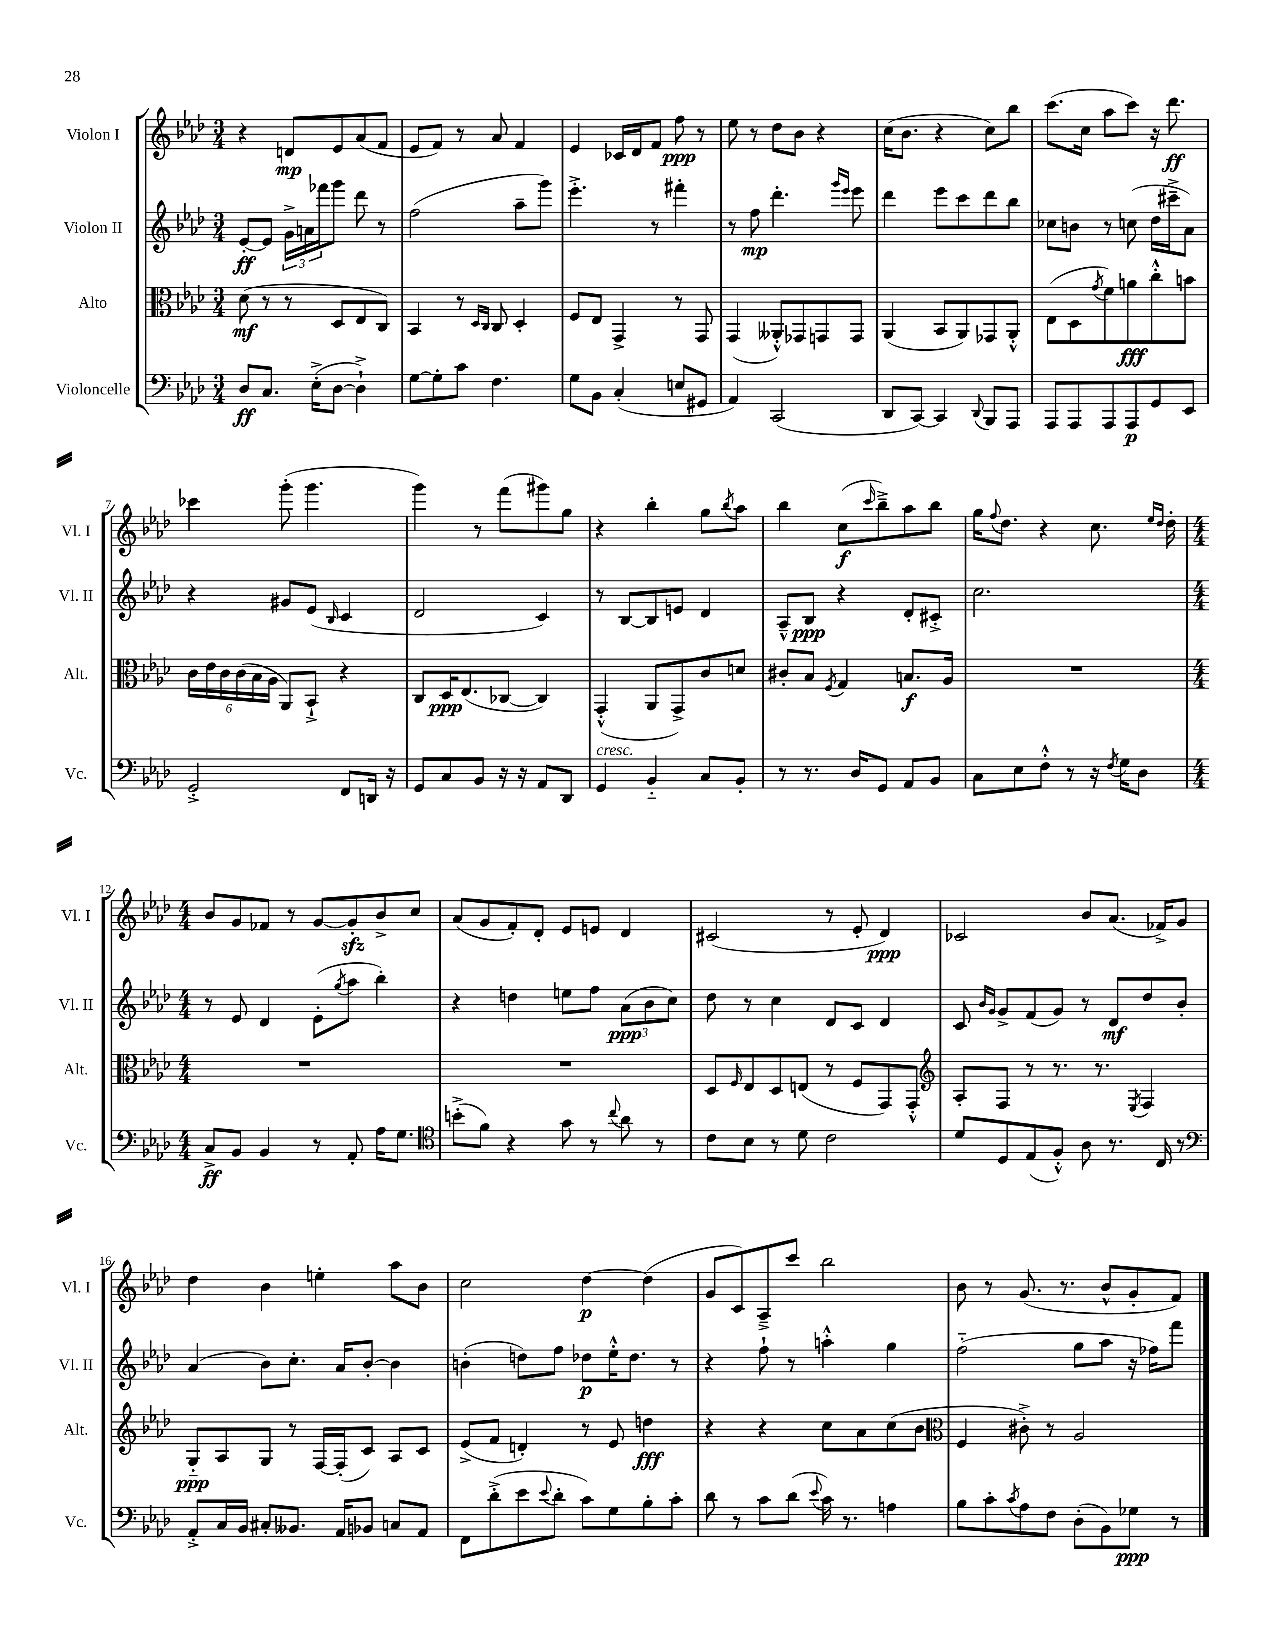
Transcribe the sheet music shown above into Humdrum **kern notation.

**kern	**dynam	**kern	**dynam	**kern	**dynam	**kern	**dynam
*part4	*part4	*part3	*part3	*part2	*part2	*part1	*part1
*staff4	*staff4	*staff3	*staff3	*staff2	*staff2	*staff1	*staff1
*I"Violoncelle	*	*I"Alto	*	*I"Violon II	*	*I"Violon I	*
*I'Vc.	*	*I'Alt.	*	*I'Vl. II	*	*I'Vl. I	*
*clefF4	*	*clefC3	*	*clefG2	*	*clefG2	*
*k[b-e-a-d-]	*	*k[b-e-a-d-]	*	*k[b-e-a-d-]	*	*k[b-e-a-d-]	*
*M3/4	*	*M3/4	*	*M3/4	*	*M3/4	*
=1	=1	=1	=1	=1	=1	=1	=1
8D-/L	ff	(8d-\	mf	[8e-'/L	ff	4r	.
8.C/J	.	8r	.	8e-/J]	.	.	.
.	.	8r	.	24g^\LL	.	8dn/L	mp
.	.	.	.	24an\	.	.	.
(16E-'^\KL	.	.	.	.	.	.	.
.	.	.	.	24fff-X\J	.	.	.
[8D-\J	.	8D-/L	.	8ggg\J	.	8e-/	.
4D-`^\])	.	8E-/	.	8ddd-\	.	(8a-/	.
.	.	8C/J)	.	8r	.	8f/J	.
=2	=2	=2	=2	=2	=2	=2	=2
[8G\L	.	4BB-/	.	(2ff\	.	8e-/L	.
8G'\]	.	.	.	.	.	8f/J)	.
8c\J	.	8r	.	.	.	8r	.
.	.	16qqD-/LL	.	.	.	.	.
.	.	16qqC/JJ	.	.	.	.	.
4.F\	.	8C/	.	.	.	8a-/	.
.	.	4D-'/	.	8aa-~\L	.	4f/	.
.	.	.	.	8ggg\J)	.	.	.
=3	=3	=3	=3	=3	=3	=3	=3
8G\L	.	8F/L	.	4.eee-'^\	.	4e-/	.
8BB-\J	.	8E-/J	.	.	.	.	.
(4C'/	.	4GG^/	.	.	.	16c-X/LL	.
.	.	.	.	.	.	16d-/J	.
.	.	.	.	8r	.	8f/J	.
8En/L	.	8r	.	4fff#X'\	.	8ff\	ppp
8GG#X/J	.	8GG/	.	.	.	8r	.
=4	=4	=4	=4	=4	=4	=4	=4
4AA-/)	.	(4GG/	.	8r	.	8ee-\	.
.	.	.	.	8ff\	mp	8r	.
(2CC/	.	8AA--X'^^/L)	.	4.ddd-'\	.	8dd-\L	.
.	.	8GG-X/	.	.	.	8b-\J	.
.	.	8GGn/	.	.	.	4r	.
.	.	.	.	16qqggg/LL	.	.	.
.	.	.	.	16qqeee-/JJ	.	.	.
.	.	8GG/J	.	8eee-\	.	.	.
=5	=5	=5	=5	=5	=5	=5	=5
8DD-/L	.	(4AA-/	.	4ddd-\	.	(16cc\KL	.
.	.	.	.	.	.	8.b-\J	.
[8CC/J)	.	.	.	.	.	.	.
4CC/]	.	8BB-/L	.	8eee-\L	.	4r	.
.	.	8AA-/)	.	8ccc\	.	.	.
8qqDD-/	.	.	.	.	.	.	.
8BBB-/L	.	8GG-X/	.	8ddd-\	.	8cc\L)	.
8AAA-/J	.	8AA-'^^/J	.	8bb-\J	.	8bb-\J	.
=6	=6	=6	=6	=6	=6	=6	=6
8AAA-/L	.	(8E-\L	.	8cc-X\L	.	(8.ccc\L	.
8AAA-/	.	8D-\	.	8bn\J	.	.	.
.	.	.	.	.	.	16cc\Jk	.
.	.	8qg/	.	.	.	.	.
8AAA-/	.	8f\)	.	8r	.	8aa-\L	.
8AAA-/	p	8an\	fff	(8ccn\	.	8ccc\J)	.
8GG/	.	8cc'^^\	.	16dd-\LL	.	16r	.
.	.	.	.	16ccc#X~^\J	.	8.ddd-\	ff
8EE-/J	.	8bn\J	.	8a-\J)	.	.	.
!!LO:LB:g=z
=7	=7	=7	=7	=7	=7	=7	=7
2GG'^/	.	24c\LL	.	4r	.	4ccc-X\	.
.	.	24e-\	.	.	.	.	.
.	.	24c\	.	.	.	.	.
.	.	(24c\	.	.	.	.	.
.	.	24B-\	.	.	.	.	.
.	.	24A-\JJ	.	.	.	.	.
.	.	8AA-/L)	.	8g#X/L	.	(8ggg'\	.
.	.	8BB-`^/J	.	(8e-/J	.	4.ggg\	.
.	.	.	.	16qqB-/	.	.	.
8FF/L	.	4r	.	4c/	.	.	.
16DDn/Jk	.	.	.	.	.	.	.
16r	.	.	.	.	.	.	.
=8	=8	=8	=8	=8	=8	=8	=8
8GG/L	.	8C/L	.	2d-/	.	4ggg\)	.
8C/	.	16D-/K	ppp	.	.	.	.
.	.	(8.E-/	.	.	.	.	.
8BB-/J	.	.	.	.	.	8r	.
16r	.	[8C-X/J	.	.	.	(8fff\L	.
16r	.	.	.	.	.	.	.
8AA-/L	.	4C-/])	.	4c/)	.	8ggg#X\)	.
8DD-/J	.	.	.	.	.	8gg\J	.
=9	=9	=9	=9	=9	=9	=9	=9
!LO:TX:a:i:t=cresc.	!	!	!	!	!	!	!
4GG/	.	(4GG'^^/	.	8r	.	4r	.
.	.	.	.	[8B-/L	.	.	.
4BB-/	.	8AA-/L	.	8B-/]	.	4bb-'\	.
.	.	8GG^/)	.	8en/J	.	.	.
8C/L	.	8c/	.	4d-/	.	8gg\L	.
.	.	.	.	.	.	8qbb-/	.
8BB-'/J	.	8dn/J	.	.	.	8aa-\J	.
=10	=10	=10	=10	=10	=10	=10	=10
8r	.	8c#X'/L	.	8A-~^^/L	.	4bb-\	.
8.r	.	8B-/J	.	8B-/J	ppp	.	.
.	.	8qF/	.	.	.	.	.
.	.	4G/	.	4r	.	(8cc\L	f
16D-/KL	.	.	.	.	.	.	.
.	.	.	.	.	.	16qqccc/	.
8GG/J	.	.	.	.	.	8bb-~^\)	.
8AA-/L	.	8.Bn/L	f	8d-'/L	.	8aa-\	.
8BB-/J	.	.	.	8c#X'^/J	.	8bb-\J	.
.	.	16A-/Jk	.	.	.	.	.
=11	=11	=11	=11	=11	=11	=11	=11
8C\L	.	2.r	.	2.cc\	.	16gg\KL	.
.	.	.	.	.	.	8qqff/	.
.	.	.	.	.	.	8.dd-\J	.
8E-\	.	.	.	.	.	.	.
8F'^^\J	.	.	.	.	.	4r	.
8r	.	.	.	.	.	.	.
16r	.	.	.	.	.	8.cc\	.
8qF/	.	.	.	.	.	.	.
16G\KL	.	.	.	.	.	.	.
8D-\J	.	.	.	.	.	.	.
.	.	.	.	.	.	16qqee-/LL	.
.	.	.	.	.	.	16qqdd-/JJ	.
.	.	.	.	.	.	16dd-'\	.
!!LO:LB:g=z
=12	=12	=12	=12	=12	=12	=12	=12
*M4/4	*	*M4/4	*	*M4/4	*	*M4/4	*
8C^/L	ff	1r	.	8r	.	8b-/L	.
8BB-/J	.	.	.	8e-/	.	8g/	.
4BB-/	.	.	.	4d-/	.	8f-X/J	.
.	.	.	.	.	.	8r	.
8r	.	.	.	(8e-'\L	.	[8g/L	.
.	.	.	.	8qgg/	.	.	.
8AA-'/	.	.	.	8aa-\J	.	8gzz'/]	.
16A-\KL	.	.	.	4bb-'\)	.	8b-^/	.
8.G\J	.	.	.	.	.	.	.
.	.	.	.	.	.	8cc/J	.
=13	=13	=13	=13	=13	=13	=13	=13
*clefC4	*	*	*	*	*	*	*
(8bn'^\L	.	1r	.	4r	.	(8a-/L	.
8f\J)	.	.	.	.	.	8g/	.
4r	.	.	.	4ddn\	.	8f'/)	.
.	.	.	.	.	.	8d-'/J	.
8g\	.	.	.	8een\L	.	8e-/L	.
8r	.	.	.	8ff\J	.	8en/J	.
8qqcc/	.	.	.	.	.	.	.
8a-\	.	.	.	(12a-\L	ppp	4d-/	.
.	.	.	.	12b-\	.	.	.
8r	.	.	.	.	.	.	.
.	.	.	.	12cc\J)	.	.	.
=14	=14	=14	=14	=14	=14	=14	=14
8c\L	.	8D-/L	.	8dd-\	.	(2c#X/	.
.	.	16qqF/	.	.	.	.	.
8B-\J	.	8E-/	.	8r	.	.	.
8r	.	8D-/	.	4cc\	.	.	.
8d-\	.	(8En/J	.	.	.	.	.
2c\	.	8r	.	8d-/L	.	8r	.
.	.	8F/L	.	8c/J	.	8e-'/	.
.	.	8GG/)	.	4d-/	.	4d-/)	ppp
.	.	8GG'^^/J	.	.	.	.	.
=15	=15	=15	=15	=15	=15	=15	=15
*	*	*clefG2	*	*	*	*	*
8d-/L	.	8A-'/L	.	8c/	.	2c-X/	.
.	.	.	.	16qqb-/LL	.	.	.
.	.	.	.	16qqg/JJ	.	.	.
8D-/	.	8F/J	.	8g^/L	.	.	.
(8E-/	.	8r	.	(8f/	.	.	.
8F'^^/J)	.	8.r	.	8g/J)	.	.	.
8A-\	.	.	.	8r	.	8b-/L	.
.	.	8.r	.	.	.	.	.
8.r	.	.	.	8d-/L	mf	(8.a-/J	.
.	.	8qE-/	.	.	.	.	.
.	.	4F/	.	8dd-/	.	.	.
16C/	.	.	.	.	.	16f-X^/KL)	.
8r	.	.	.	8b-'/J	.	8g/J	.
!!LO:LB:g=z
=16	=16	=16	=16	=16	=16	=16	=16
*clefF4	*	*	*	*	*	*	*
8AA-'^/L	.	8G/L	ppp	(4a-/	.	4dd-\	.
16C/L	.	8A-/	.	.	.	.	.
16BB-/JJ	.	.	.	.	.	.	.
8C#X'/L	.	8G/J	.	8b-\L)	.	4b-\	.
8.BB--X/J	.	8r	.	8.cc'\J	.	.	.
.	.	[16F/LL	.	.	.	4een'\	.
16AA-/KL	.	(16F'/J]	.	16a-/KL	.	.	.
8BB-X/J	.	8c/J)	.	[8b-'/J	.	.	.
8Cn/L	.	8A-/L	.	4b-\]	.	8aa-\L	.
8AA-/J	.	8c/J	.	.	.	8b-\J	.
=17	=17	=17	=17	=17	=17	=17	=17
8FF\L	.	(8e-^/L	.	(4bn'\	.	2cc\	.
(8d-'^\	.	8f/J	.	.	.	.	.
8e-\	.	4dn'/)	.	8ddn\L)	.	.	.
8qqe-/	.	.	.	.	.	.	.
8d-'\J	.	.	.	8ff\J	.	.	.
8c\L)	.	8r	.	8dd-X\L	p	[4dd-\	p
8G\	.	8e-/	.	16ee-'^^\K	.	.	.
.	.	.	.	8.dd-\J	.	.	.
8B-'\	.	4ddn\	fff	.	.	(4dd-\]	.
8c'\J	.	.	.	8r	.	.	.
=18	=18	=18	=18	=18	=18	=18	=18
8d-\	.	4r	.	4r	.	8g/L	.
8r	.	.	.	.	.	8c/)	.
8c\L	.	4r	.	8ff`\	.	8A-~^/	.
(8d-\J	.	.	.	8r	.	8ccc/J	.
8qqe-/	.	.	.	.	.	.	.
16c\)	.	8cc\L	.	4aan'^^\	.	2bb-\	.
8.r	.	.	.	.	.	.	.
.	.	8a-\	.	.	.	.	.
4An\	.	(8cc\	.	4gg\	.	.	.
.	.	8b-\J	.	.	.	.	.
=19	=19	=19	=19	=19	=19	=19	=19
*	*	*clefC3	*	*	*	*	*
8B-\L	.	4F/	.	(2ff\	.	8b-\	.
8c'\	.	.	.	.	.	8r	.
8qc/	.	.	.	.	.	.	.
8A-\	.	8c#X'^\)	.	.	.	(8.g/	.
8F\J	.	8r	.	.	.	.	.
.	.	.	.	.	.	8.r	.
(8D-'\L	.	2A-/	.	8gg\L	.	.	.
8BB-\)	.	.	.	8aa-\J	.	8b-^^/L	.
8G-X\J	ppp	.	.	16r	.	8g'/	.
.	.	.	.	16ff-X\KL)	.	.	.
8r	.	.	.	8fff\J	.	8f/J)	.
==	==	==	==	==	==	==	==
*-	*-	*-	*-	*-	*-	*-	*-
